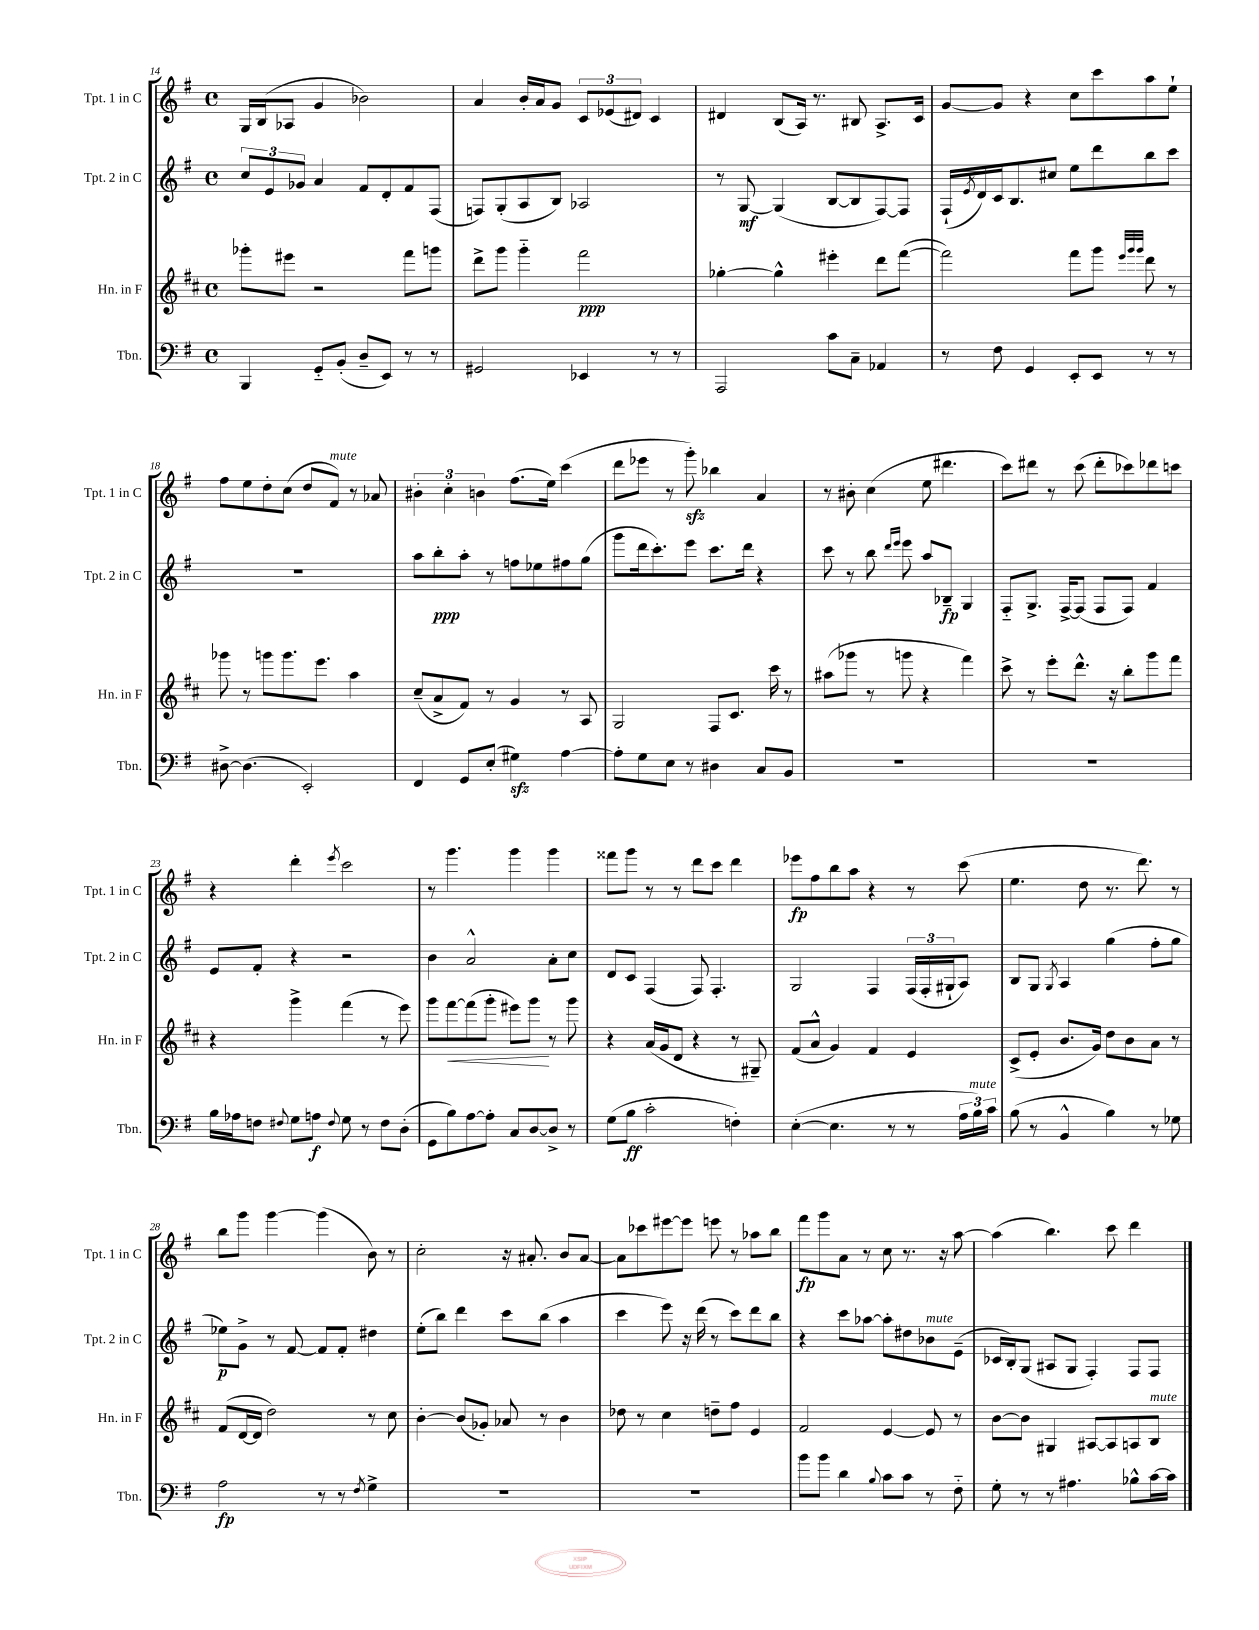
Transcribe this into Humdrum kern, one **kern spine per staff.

**kern	**kern	**kern	**kern
*staff4	*staff3	*staff2	*staff1
*clefF4	*clefG2	*clefG2	*clefG2
*k[f#]	*k[f#c#]	*k[f#]	*k[f#]
*M4/4	*M4/4	*M4/4	*M4/4
*met(c)	*met(c)	*met(c)	*met(c)
4BBB	8ggg-'	12cc	16G
.	.	.	(16B
.	.	12e	.
.	8eee#	.	8A-
.	.	12g-	.
8GG'~	2r	4a	4g
(8BB'	.	.	.
8D~	.	8f#	2b-)
8EE)	.	8d'	.
8r	8fff#	8f#	.
8r	8ggg	(8F#	.
=	=	=	=
2GG#	8ddd^	8F)	4a
.	8ggg	(8G'	.
.	4ggg'~	8A	16b'
.	.	.	16a
.	.	8B)	8g
4EE-	2fff#	2A-	12c
.	.	.	(12e-
.	.	.	12d#)
8r	.	.	4c
8r	.	.	.
=	=	=	=
2AAA	[4gg-'	8r	4d#
.	.	[8G	.
.	4gg-^^]	(4G]	(8B
.	.	.	16A)
.	.	.	8.r
8c	4eee#'	[8B	.
8C~	.	8B]	8B#
4AA-	8ddd	[8F#)	8.A^
.	([8fff#	8F#]	.
.	.	.	16c
=	=	=	=
8r	2fff#])	(16F#`	[8g
.	.	8qe	.
.	.	16d)	.
8F#	.	16c	8g]
.	.	8.B	.
4GG	.	.	4r
.	.	8cc#	.
8EE'	8fff#	8ee	8cc
8EE	8ggg	8ddd	8ccc
.	32qqeee	.	.
.	32qqggg	.	.
.	32qqggg	.	.
8r	8ddd	8bb	8aa
8r	8r	8ccc	8ee`
=	=	=	=
[8D#^	8ggg-	1r	8ff#
(4.D#]	8r	.	8ee
.	8ggg	.	8dd'
.	8.ggg	.	(8cc
2EE')	.	.	8dd
.	8.eee	.	.
.	.	.	8f#)
.	4aa	.	8r
.	.	.	8a-
=	=	=	=
4FF#	(8cc#~	8aa	6b#'
.	8a^	8bb'	.
.	.	.	6cc'
8GG	8f#)	8aa'	.
.	.	.	6b
(8E'	8r	8r	.
4G#)	4g	8ff	(8.ff#
.	.	8ee-	.
.	.	.	16ee)
[4A	8r	8ff#	(4ccc
.	8A	(8gg	.
=	=	=	=
8A']	2G	8ggg	8ddd
8G	.	16ddd	8eee-
.	.	8.ccc')	.
8E	.	.	8r
8r	.	8eee	8ggg')
4D#	8F#	8.ccc	4bb-
.	8.c#	.	.
.	.	16ddd	.
8C	.	4r	4a
.	16ccc#	.	.
8BB	8r	.	.
=	=	=	=
1r	(8aa#	8ccc	8r
.	8ggg-	8r	8b#'
.	8r	8bb	(4cc
.	.	16qqddd	.
.	.	16qqeee	.
.	8ggg	8eee	.
.	4r	8aa	8ee
.	.	8B-~	4.ddd#
.	4fff#)	4G	.
=	=	=	=
1r	8ccc#^	8F#'~	8ccc)
.	8r	8.G^	8ddd#
.	8eee'	.	8r
.	.	[16F#^	.
.	8.ddd^^	(8F#]	(8ccc
.	.	8F#	8ddd#'
.	16r	.	.
.	8bb'	8F#)	8ccc-)
.	8ggg	4f#	8ddd-
.	8fff#	.	8ccc
=	=	=	=
16B	4r	8e	4r
16A-	.	.	.
8F	.	8f#'	.
8qqF#	.	.	.
8G	4ggg^	4r	4ddd'
8A	.	.	.
8qqF#	.	.	8qeee
8G	(4fff#	2r	2ccc
8r	.	.	.
8F#	8r	.	.
(8D'	8eee)	.	.
=	=	=	=
8GG	8ggg	4b	8r
8B)	[8fff#	.	4.ggg
[8A	(8fff#]	2a^^	.
8A']	8ggg'	.	.
8C	8eee#)	.	4ggg
[8D	8ggg	.	.
8D^]	8r	8a'	4ggg
8r	8ggg	8cc	.
=	=	=	=
(8G	4r	8d	8fff##
8B	.	8c	8ggg
2c'	(16a	(4F#	8r
.	16g	.	.
.	8d	.	8r
.	4r	8F#)	8ddd
.	.	4.F#'	8ccc
4F')	8r	.	4ddd
.	8G#~)	.	.
=	=	=	=
([4E'	(8f#	2G	8eee-
.	8a^^	.	8ff#
4.E]	4g)	.	8bb
.	.	.	8aa
.	4f#	4F#	4r
8r	.	.	.
8r	4e	(24F#	8r
.	.	24F#'	.
.	.	24G#`	.
24A	.	8A)	(8ccc
24B)	.	.	.
24c	.	.	.
=	=	=	=
(8B	(8c#^	8B	4.ee
8r	8e'	8G	.
.	.	8qG	.
4BB^^	8.b	4A	.
.	.	.	8dd
.	16g)	.	.
4B)	8dd	(4gg	8.r
.	8b	.	.
.	.	.	8.ddd)
8r	8a	8ff#'	.
8G-	8r	8gg	8r
=	=	=	=
2A	(8f#	8ee-)	8bb
.	[16d	8g^	8ggg
.	16d]	.	.
.	2dd)	8r	[4ggg
.	.	[8f#	.
8r	.	8f#]	(4ggg]
8r	.	8f#'	.
8qF#	.	.	.
4G^	8r	4dd#	8b)
.	8cc#	.	8r
=	=	=	=
1r	[4b'	(8ee'	2cc'
.	.	8bb)	.
.	(8b]	4ddd	.
.	8g-')	.	.
.	8a-	8ccc	16r
.	.	.	8.a#'
.	8r	(8bb	.
.	4b	4aa	8b
.	.	.	[8a#
=	=	=	=
1r	8dd-	4ccc	8a#]
.	8r	.	8ccc-
.	4cc#	8eee)	[8eee#
.	.	16r	8eee#]
.	.	(16ddd	.
.	8dd~	8r	8eee
.	8ff#	8ccc)	8r
.	4e	8ddd	8aa-
.	.	8bb	8bb
=	=	=	=
8b	2f#	4r	8fff#
8b	.	.	8ggg
4d	.	8ccc	8a
.	.	[8aa-	8r
8qqB	.	.	.
8c	[4e	8aa-']	8cc
8c	.	8dd#	8.r
8r	8e]	8b-	.
.	.	.	16r
8F#'~	8r	(8e~	[8aa
=	=	=	=
8G'	[8b	16c-	(4aa]
.	.	16B')	.
8r	8b]	(8G	.
8r	4G#	8A#	4.bb)
4.A#	.	8G	.
.	[8A#	4F#')	.
.	8A#]	.	8ccc
8B-^^	8A	8F#	4ddd
[16c	8B	8F#	.
16c]	.	.	.
==	==	==	==
*-	*-	*-	*-
